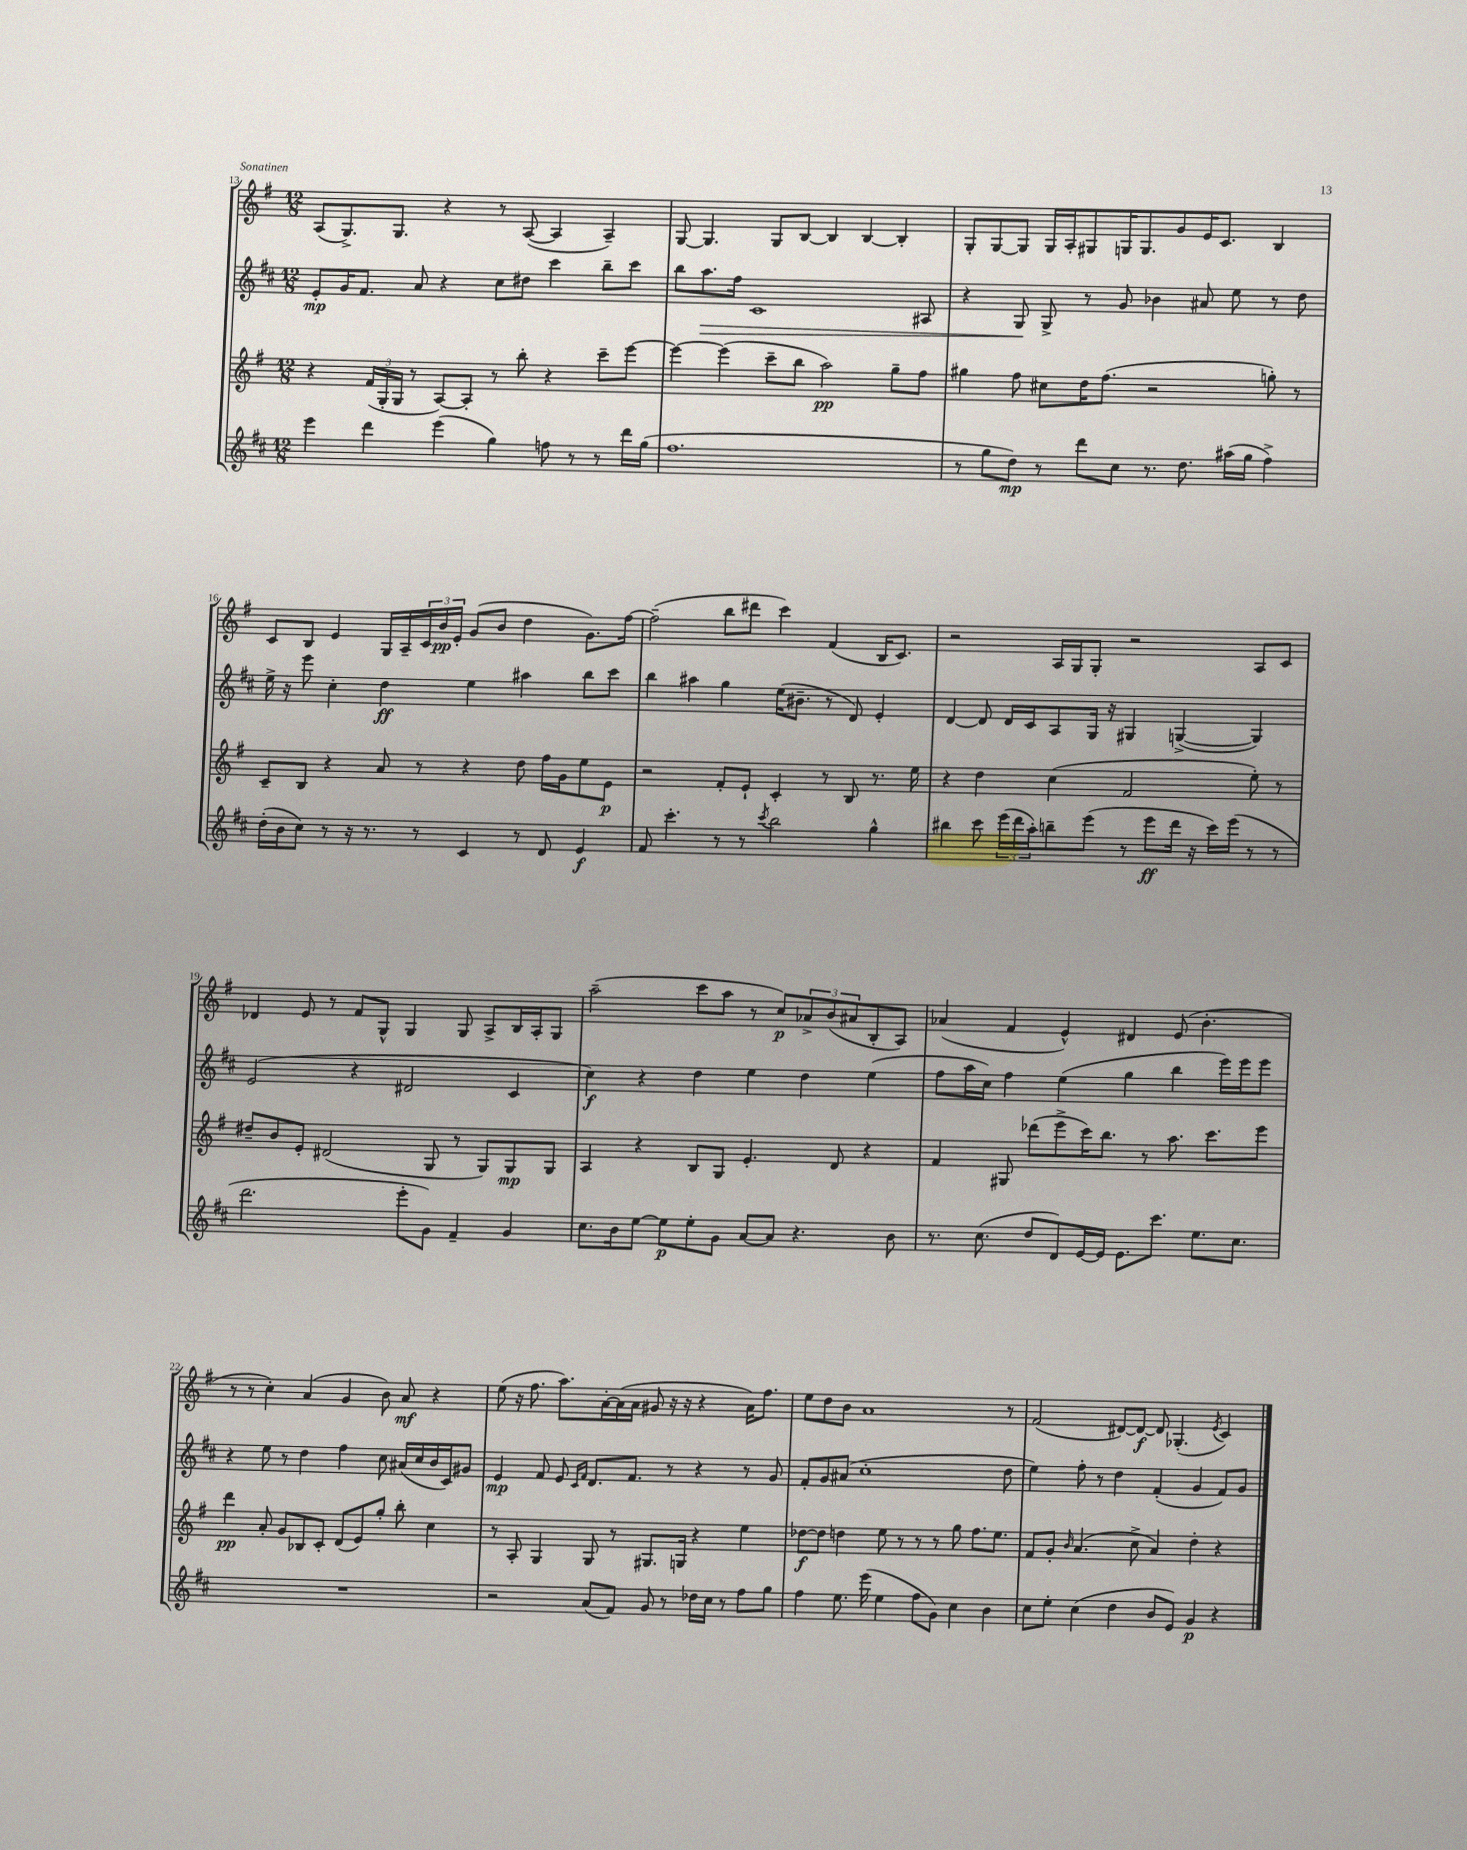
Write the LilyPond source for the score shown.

<<
\new StaffGroup <<
\new Staff = "s0" {
    \clef treble \key g \major \numericTimeSignature \time 12/8
    a8( g8.->) g8. r4 r8 a8~( a4 a4--) |
    g8~ g4. g8 b8~ b4 b4~ b4-. |
    g8-. g8~ g8 g16 a16-. gis8 g16 g8. g'8 e'16 c'8. b4 |
    c'8 b8 e'4 g16 a16-- \tuplet 3/2 { c'16 b'16\pp e'16-. } g'8( b'8 d''4 g'8.) fis''16~ |
    fis''2--( b''8 dis'''8 c'''4) fis'4( b16 c'8.) |
    r2 a16 g16 g8-. r2 a8 c'8 |
    des'4 e'8 r8 fis'8 g8-^ g4 g8 a8-> b16 a16-. g8 |
    a''2--( c'''8 a''8 r8 c''8\p) \tuplet 3/2 { aes'8-> b'8( ais'8 } b8-. a8) |
    aes'4( fis'4 e'4-^) dis'4 e'8( b'4.-. |
    r8 r8 c''4-.) a'4( g'4 b'8) a'8\mf r4 |
    e''8( r16 fis''8. a''8.) a'16~-. a'16( a'16 gis'8 r16 r16 r4 a'16) fis''8. |
    e''8 d''8 b'8 a'1 r8 |
    fis'2( dis'8~) dis'8~\f dis'8 ges4.-.( \acciaccatura { e'8 } c'4) \bar "|." |
}
\new Staff = "s1" {
    \clef treble \key d \major \numericTimeSignature \time 12/8
    e'8-.\mp g'16 fis'8. a'8 r4 cis''8 dis''8 cis'''4 b''8-- cis'''8 |
    b''8 a''8.\> fis''16 cis'1 ais8 |
    r4 g8\! g8-> r8 g'8 bes'4 ais'8 e''8 r8 d''8 |
    e''16-> r16 e'''8 cis''4-. d''4\ff e''4 ais''4 b''8 cis'''8 |
    b''4 ais''4 g''4 e''16( bis'8.-- r8 d'8) e'4-. |
    d'4~ d'8 d'16 cis'16 a8 g16 r16 gis4 g4~->( g4) |
    e'2( r4 dis'2 cis'4 |
    cis''4\f) r4 d''4 e''4 d''4 e''4( |
    fis''8 a''16 cis''16) fis''4 e''4( g''4 b''4 e'''16) e'''16 e'''8 |
    r4 e''8 r8 d''4 fis''4 cis''8 ais'16( cis''16 b'16 cis'16) gis'8 |
    e'4\mp fis'8 e'8 \grace { cis'16 fis'16 } d'8. fis'8. r8 r4 r8 g'8 |
    fis'8-. g'8 ais'8( cis''1-. d''8 |
    e''4) fis''8-. r8 d''4 fis'4-.( g'4 fis'8) g'8 \bar "|." |
}
\new Staff = "s2" {
    \clef treble \key g \major \numericTimeSignature \time 12/8
    r4 \tuplet 3/2 { fis'16( g16-. g16 } r8 a8~) a8-. r8 b''8-. r4 c'''8-- e'''8~ |
    e'''4~ e'''4( c'''8-- b''8 a''2\pp) g''8-- fis''8 |
    gis''4 fis''8 cis''8 d''16 fis''8.( r2 g''8-.) r8 |
    c'8-- b8 r4 a'8 r8 r4 d''8 fis''16 g'16 e''8 e'8\p |
    r2 fis'8-. e'8-! c'4-. r8 b8 r8. e''16 |
    r4 d''4 c''4( fis'2 e''8-.) r8 |
    dis''8-- b'8 e'8-. dis'2( g8 r8 g8) g8\mp g8 |
    a4 r4 b8 g8 e'4.-. d'8 r4 |
    fis'4 gis8 des'''8( e'''8-> c'''16) b''8. r8 a''8. c'''8. e'''8 |
    d'''4\pp a'8-. g'8 bes8 c'8-. d'8( e'8) g''8-. b''8-. c''4 |
    r8 a8-. g4 g8 r8 gis8. g16 r4 e''4 |
    des''8~\f des''8 d''4 e''8 r8 r8 r8 g''8 fis''8. e''8. |
    fis'8 g'8-. \grace { b'16 } a'4.( c''8-> a'4) d''4-. r4 \bar "|." |
}
\new Staff = "s3" {
    \clef treble \key d \major \numericTimeSignature \time 12/8
    e'''4 d'''4 e'''4( g''4) f''8 r8 r8 d'''16 g''16( |
    fis''1. |
    r8 g''8 d''8\mp) r8 d'''8 cis''8 r8. d''8. ais''16( g''16 fis''4->) |
    d''16-.( b'16 cis''8) r8 r16 r8. r8 cis'4 r8 d'8 e'4\f |
    fis'8 cis'''4.-. r8 r8 \acciaccatura { cis'''8 } b''2 g''4-^ |
    bis''4 cis'''8 \tuplet 3/2 { e'''16( d'''16 a''16-.) } b''8-- e'''8( r8 e'''8\ff d'''16 r16 cis'''16) e'''16( r8 r8 |
    d'''2. e'''8-. g'8) fis'4-- g'4 |
    cis''8. b'16 e''8~ e''8\p e''8-. g'8 a'8~ a'8 r4. b'8 |
    r8. cis''8.( d''8 d'8) e'16~ e'16 e'8. cis'''8. e''8. cis''8. |
    R1. |
    r2 a'8( fis'8) g'8 r8 des''16 cis''16 r8 fis''8 g''8 |
    fis''4 e''8. e'''16( e''4 fis''8 g'8) cis''4 b'4 |
    cis''8 e''8-. cis''4( d''4 b'8 e'8) g'4\p r4 \bar "|." |
}
>>
>>
\layout { \context { \Score currentBarNumber = #13 } }
